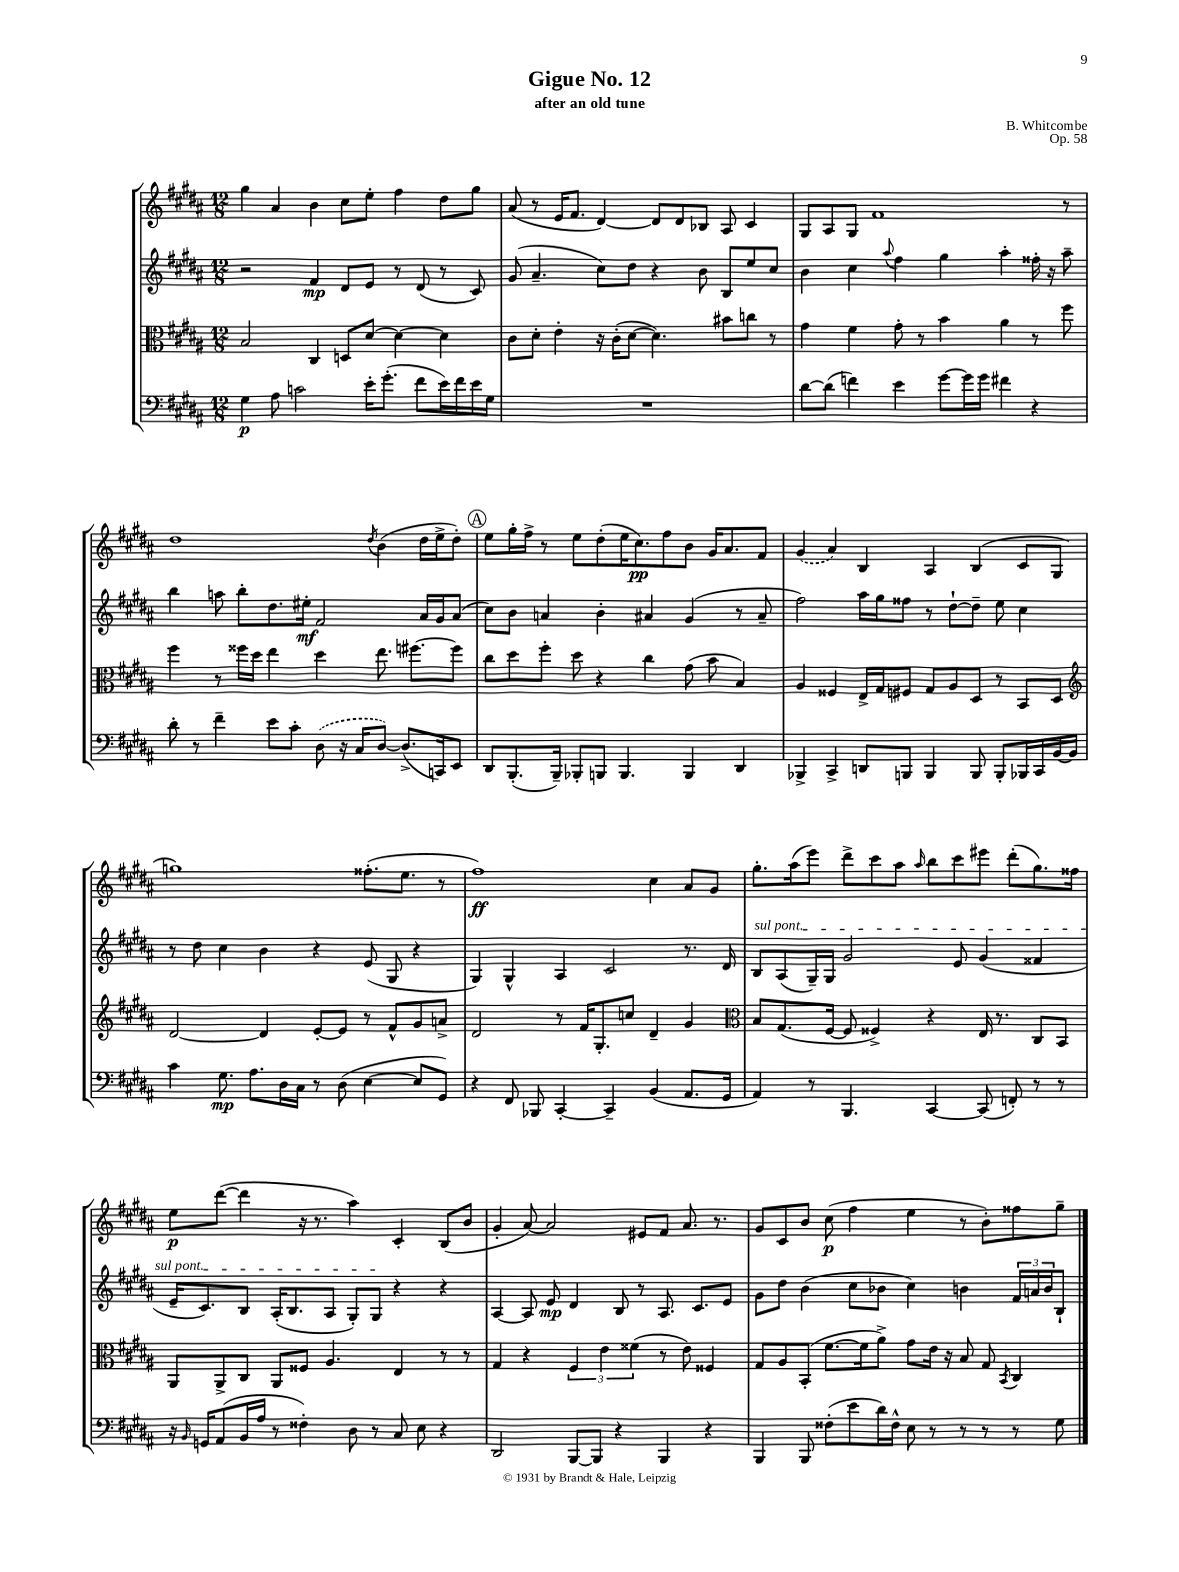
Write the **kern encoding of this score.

**kern	**kern	**kern	**kern
*staff4	*staff3	*staff2	*staff1
*clefF4	*clefC3	*clefG2	*clefG2
*k[f#c#g#d#a#]	*k[f#c#g#d#a#]	*k[f#c#g#d#a#]	*k[f#c#g#d#a#]
*M12/8	*M12/8	*M12/8	*M12/8
4G#	2B	2r	4gg#
8A#	.	.	4a#
2c	.	.	.
.	4C#	4f#	4b
.	8D	8d#	8cc#
16e'	[8d#	8e	8ee'
(8.g#'	.	.	.
.	4d#_	8r	4ff#
8f#	.	(8d#	.
16e)	4d#]	8r	8dd#
16f#	.	.	.
16e	.	8c#)	8gg#
16G#	.	.	.
=	=	=	=
1.r	8c#	(8g#	(8a#
.	8d#'	4.a#~	8r
.	4e'	.	16e
.	.	.	8.f#
.	16r	8cc#)	[4d#)
.	(16c#'	.	.
.	[8d#	8dd#	.
.	4.d#])	4r	8d#]
.	.	.	8d#
.	.	8b	8B-
.	8b#	8B	8A#
.	8cc	8ee	4c#
.	8r	8cc#	.
=	=	=	=
[8d#	4g#	4b	8G#
(8d#]	.	.	8A#
4f)	4f#	4cc#	8G#
.	.	.	1f#
.	.	8qqaa#	.
4e	8g#'	4ff#	.
.	8r	.	.
[8g#	4b	4gg#	.
16g#]	.	.	.
16g#	.	.	.
4f#	4a#	4aa#'	.
4r	8r	16ff##'	.
.	.	16r	.
.	8ff#	8aa#~	8r
=	=	=	=
8d#'	4ff#	4bb	1dd#
8r	.	.	.
4f#~	8r	8aa	.
.	16ff##	8bb'	.
.	16dd#	.	.
8e	4ee	8.dd#	.
8c#'	.	.	.
.	.	16ee#'	.
(8D#	4dd#	2f#	.
16r	.	.	.
16C#	.	.	.
.	.	.	8qdd#
[8D#)	8.ee	.	(4b
(8.D#^]	.	.	.
.	[8.ff#	.	.
.	.	16a#	16dd#
16CC)	.	16g#	16ee^
8EE	8ff#]	(8a#	8dd#')
=	=	=	=
8DD#	8cc#	8cc#)	8ee
(8.BBB'	8dd#	8b	16gg#'
.	.	.	16ff#^
.	8ff#'	4a	8r
16BBB~)	.	.	.
8BBB-'	8dd#	.	8ee
8BBB	4r	4b'	(8dd#'
4.BBB	.	.	16ee
.	.	.	8.cc#)
.	4cc#	4a#	.
.	.	.	8ff#
4BBB	(8g#	(4g#	8b
.	8b	.	16g#
.	.	.	8.a#
4DD#	4B)	8r	.
.	.	8a#~	8f#
=	=	=	=
4BBB-^	4A#	2ff#)	(4g#
4CC#^	4F##	.	4a#)
8DD	16E^	16aa#	4B
.	16G#	16gg#	.
8BBB	8F#	8ff##	.
4BBB	8G#	8r	4A#
.	8A#	[8dd#`	.
8BBB	8D#	8dd#~]	(4B
8BBB'	8r	8ee	.
16BBB-	8BB	4cc#	8c#
16CC#	.	.	.
[16BB	8D#	.	8G#
16BB]	.	.	.
=	=	=	=
*	*clefG2	*	*
4c#	[2d#	8r	1gg)
.	.	8dd#	.
8.G#	.	4cc#	.
8.A#	.	.	.
.	4d#]	4b	.
16D#	.	.	.
16C#	.	.	.
8r	[8e'	4r	.
(8D#	8e]	.	.
[4E	8r	(8e	(8.ff##'
.	8f#^^	8G#	.
.	.	.	8.ee
8E]	8g#	4r	.
8GG#)	8a^	.	8r
=	=	=	=
4r	2d#	4G#)	1ff#)
8FF#	.	4G#^^	.
8BBB-	.	.	.
[4CC#'	8r	4A#	.
.	16f#	.	.
.	8.G#'	.	.
4CC#~]	.	2c#	.
.	8cc	.	.
(4BB	4d#~	.	4cc#
8.AA#	4g#	8.r	8a#
.	.	.	8g#
16GG#	.	16d#	.
=	=	=	=
*	*clefC3	*	*
4AA#)	8B	8B	8.gg#'
.	(8.G#	(8A#	.
.	.	.	(16aa#
8r	.	16G#~)	8eee)
.	[16F#	16G#	.
4.BBB	8F#]	2g#	8ddd#^
.	4F##^)	.	8ccc#
.	.	.	8aa#
.	.	.	16qqaa#
[4CC#	4r	.	8bb
.	.	8e	8ccc#
(8CC#]	16E	(4g#	8eee#
.	8.r	.	.
8FF')	.	.	(8ddd#'
8r	8C#	4f##	8.gg#)
8r	8BB	.	.
.	.	.	16ff##
=	=	=	=
16r	8AA#	16e~	8ee
16qqBB	.	.	.
16GG	.	8.c#)	.
(8AA#	8AA#^	.	([8ddd#
16BB	8C#	8B	4ddd#]
16A#	.	.	.
8r	8AA#	(16A#'	.
.	.	8.B	.
4F##')	8F##	.	16r
.	.	.	8.r
.	4.A#	8A#	.
8D#	.	8G#')	4aa#)
8r	.	8G#	.
8C#	4E	4r	4c#'
8E	.	.	.
4r	8r	4r	(8B
.	8r	.	8b
=	=	=	=
2DD#	4G#	[4A#	4g#'
.	4r	8A#]	[8a#)
.	.	8e	2a#]
[8BBB	6F#	4d#	.
8BBB]	.	.	.
.	6e	.	.
4r	.	8B	.
.	(6f##	.	.
.	.	8r	8e#
4BBB	8r	8.A#	8f#
.	8e)	.	8.a#
.	.	8.c#	.
4r	4F##	.	.
.	.	.	8.r
.	.	8e	.
=	=	=	=
4BBB	8G#	8g#	8g#
.	8A#	8dd#	8c#
8BBB	(8BB'	(4b	8b
(8F##'	[8.f#	.	(8cc#
8e	.	8cc#	4ff#
.	16f#]	.	.
16d#)	8a#^)	8b-	.
16F##^^	.	.	.
8E	8g#	4cc#)	4ee
8r	16e	.	.
.	16r	.	.
8r	8B	4b	8r
8r	8G#	.	8b')
.	8qBB	.	.
8r	4C#	24f#	8ff##
.	.	24a	.
.	.	24b	.
8G#	.	8B`	8gg#~
==	==	==	==
*-	*-	*-	*-
